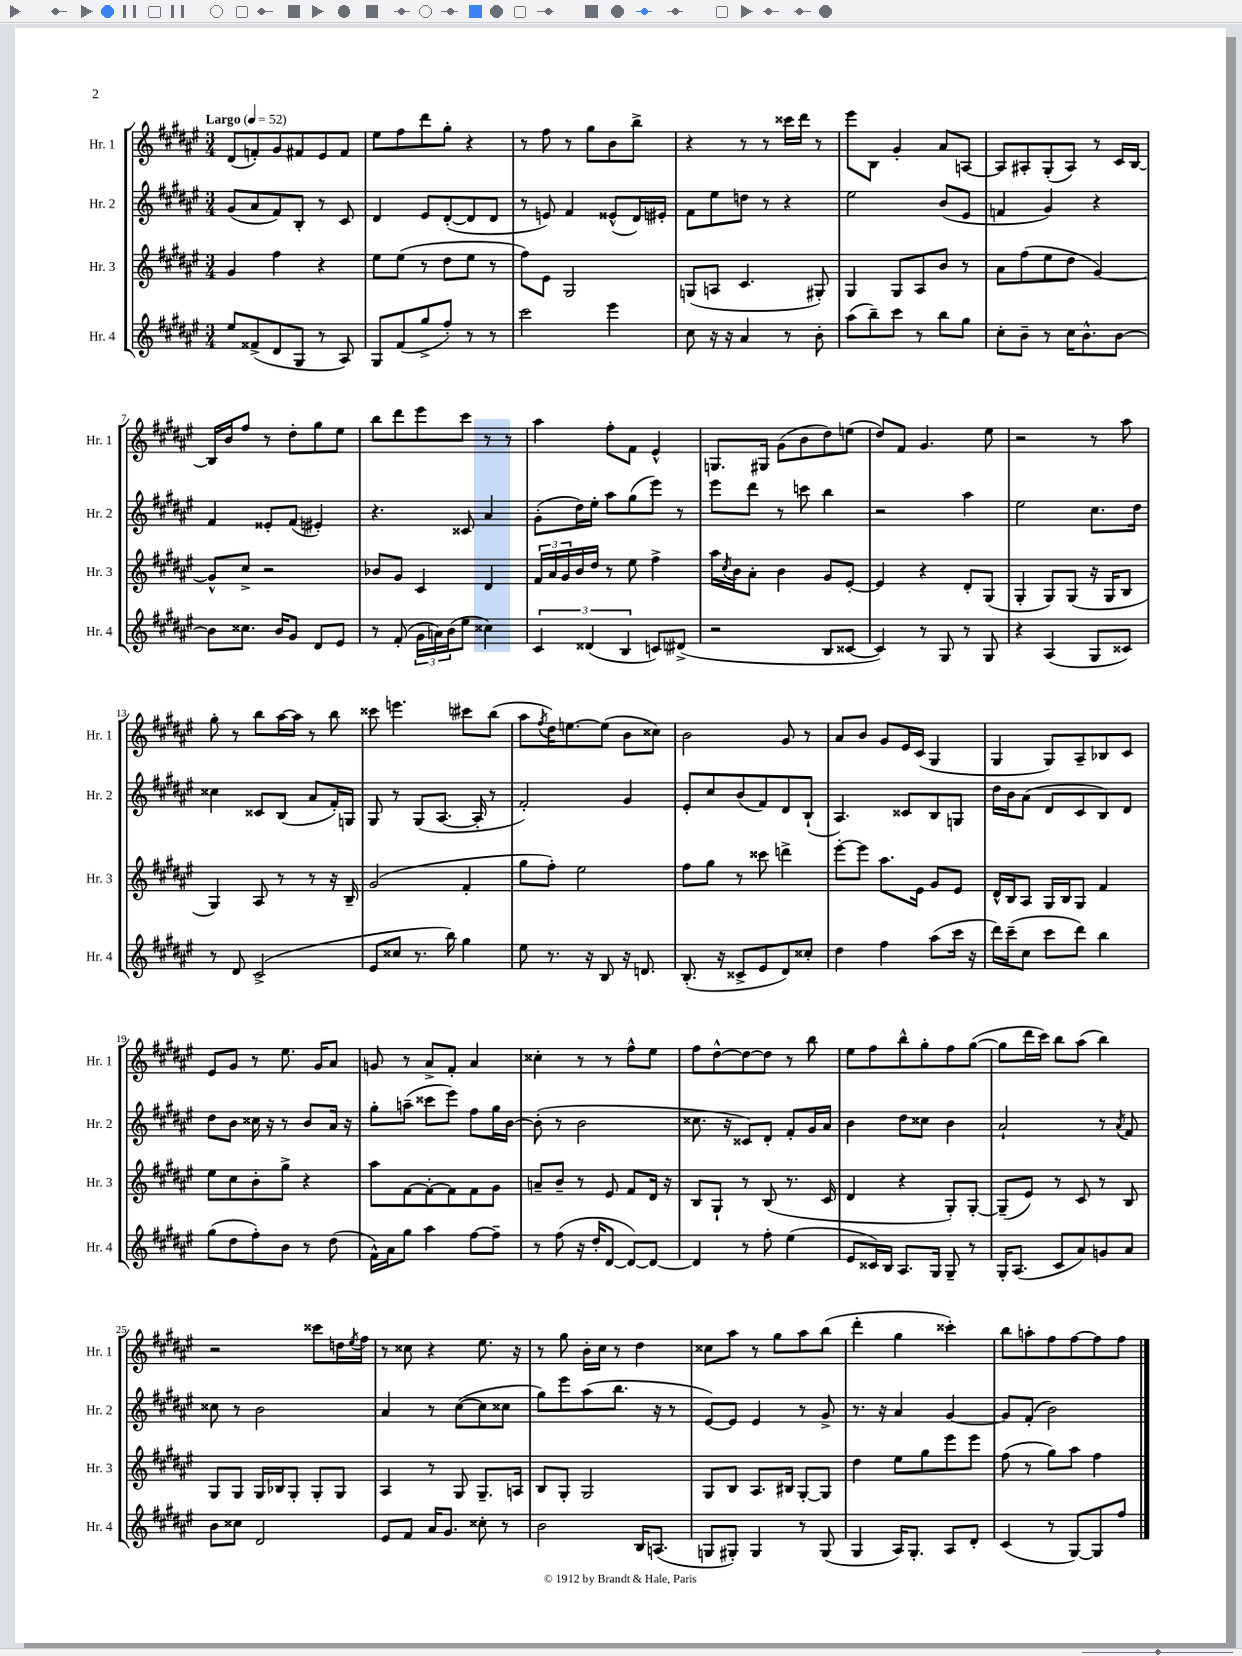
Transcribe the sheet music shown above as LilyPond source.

<<
\new StaffGroup <<
\new Staff = "s0" \with { instrumentName = "Hr. 1" shortInstrumentName = "Hr. 1" } {
    \clef treble \key fis \major \numericTimeSignature \time 3/4 \tempo "Largo" 4 = 52
    dis'8( f'8-.) gis'8 fis'8 eis'8 fis'8 |
    eis''8 fis''8 dis'''8 gis''8-. r4 |
    r8 fis''8 r8 gis''8 b'8 b''8-> |
    r4 r8 r8 cisis'''16 dis'''16 r8 |
    eis'''8 b8 gis'4-. ais'8 a8~ |
    a8 ais8-. gis8-.( ais8) r8 cis'16 b16~ |
    b16 b'16 fis''8 r8 dis''8-. gis''8 eis''8 |
    b''8 dis'''8 eis'''8 cis'''8 r8 r8 |
    ais''4 fis''8-. fis'8 eis'4-^ |
    g8. gis16 gis'8( b'8 dis''8) e''8( |
    dis''8) fis'8 gis'4. eis''8 |
    r2 r8 ais''8 |
    gis''8-. r8 b''8 ais''16~ ais''16 r8 b''8 |
    cisis'''8 e'''4. cis'''8 b''8( |
    ais''8 \acciaccatura { fis''8 } dis''16) e''8.~ e''8( b'8 cisis''8) |
    b'2 gis'8 r8 |
    ais'8 b'8 gis'8 eis'16 cis'16( gis4 |
    gis4 gis8) ais8-- bes8 cis'8 |
    eis'8 gis'8 r8 eis''8. gis'16 ais'8 |
    g'8 r8 ais'8-> fis'8-. ais'4 |
    cisis''4-. r8 r8 fis''8-^ eis''8 |
    fis''8 dis''8~-^ dis''8~ dis''8 r8 b''8 |
    eis''8 fis''8 b''8-^ gis''8-. fis''8 gis''8~( |
    gis''8 dis'''16 cis'''16) b''8 ais''8( b''4) |
    r2 cisis'''8 d''16 \acciaccatura { eis''8 } fis''16 |
    r8 cisis''8 r4 eis''8. r16 |
    r8 gis''8 b'16-. cis''16 r8 dis''4 |
    cisis''8 ais''8 r8 gis''8 ais''8 b''8( |
    dis'''4-. gis''4 cisis'''4-.) |
    b''8 a''8-. fis''8 fis''8~ fis''8 fis''8 \bar "|." |
}
\new Staff = "s1" \with { instrumentName = "Hr. 2" shortInstrumentName = "Hr. 2" } {
    \clef treble \key fis \major \numericTimeSignature \time 3/4
    gis'8( ais'8 fis'8) b8-. r8 cis'8 |
    dis'4 eis'8 dis'8~-.( dis'8 dis'8 |
    r8 e'8) fis'4 eisis'8-^( dis'16) eis'16-. |
    fis'8 eis''8 d''8 r8 r4 |
    eis''2 b'8( eis'8 |
    f'4 gis'4) r4 |
    fis'4 eisis'8-. fis'8( eis'4-.) |
    r4. cisis'8 ais'4 |
    gis'8-.( dis''16) eis''16-. ais''8 gis''8( eis'''8) r8 |
    eis'''8 dis'''8 r8 c'''8 b''4 |
    r2 ais''4 |
    eis''2 cis''8. dis''16 |
    cisis''4 cisis'8 b8( ais'8 fis'16-.) g16 |
    gis8 r8 gis8( ais8.~ ais16-. r8 |
    fis'2-.) gis'4 |
    eis'8-. cis''8 b'8( fis'8) dis'8 b8-!( |
    ais4.) cisis'8 b8 g8 |
    dis''16 b'16 ais'8( dis'8 cis'8 b8) dis'8 |
    dis''8 b'8 cisis''16 r16 r8 b'8 ais'16 r16 |
    gis''8-. a''8--( cisis'''8 eis'''8) fis''8 gis''16 b'16~ |
    b'8-.( r8 b'2 |
    cisis''8. r16 cisis'8) dis'8-. fis'8-. gis'16 ais'16 |
    b'4 dis''8 cisis''8 b'4 |
    ais'2-! r8 \acciaccatura { ais'8 } fis'8 |
    cisis''8 r8 b'2 |
    ais'4 r8 cis''8~( cis''8 cisis''8 |
    gis''8) eis'''8 ais''8( b''8. r16 r8 |
    eis'8~) eis'8 eis'4 r8 gis'8-> |
    r8. r16 ais'4 gis'4~ |
    gis'8 fis'8-.( b'2) \bar "|." |
}
\new Staff = "s2" \with { instrumentName = "Hr. 3" shortInstrumentName = "Hr. 3" } {
    \clef treble \key fis \major \numericTimeSignature \time 3/4
    gis'4 fis''4 r4 |
    eis''8 eis''8( r8 dis''8 eis''8 r8 |
    fis''8) eis'8 gis2 |
    g8( a8 cis'4. gis8-.) |
    gis4 gis8 ais8 b'8 r8 |
    ais'8 fis''8( eis''8 dis''8 gis'4~) |
    gis'8-^ cis''8-> r2 |
    bes'8 gis'8 cis'4 dis'4 |
    \tuplet 3/2 { fis'16 ais'16 gis'16 } b'16 dis''16 r8 eis''8 fis''4-> |
    ais''16 \acciaccatura { cis''8 } b'16 ais'8-. b'4 gis'8 eis'8~-. |
    eis'4 r4 dis'8-. gis8( |
    gis4-. gis8) gis8( r16 gis16 b8 |
    gis4) ais8 r8 r8 r16 b16-- |
    gis'2( fis'4-. |
    gis''8 fis''8-.) eis''2 |
    fis''8 gis''8 r8 cisis'''8 d'''4-> |
    eis'''8~-. eis'''8 ais''8. eis'16 gis'8 eis'8 |
    dis'16-^ b16 ais8 gis16 b16 gis8 fis'4 |
    eis''8 cis''8 b'8-. gis''8-> r4 |
    ais''8 fis'8~ fis'8~-. fis'8 fis'8 gis'8 |
    a'8-- b'8-- r8 eis'8 fis'8 dis'16 r16 |
    b8 gis8-! r8 b8( r8. cis'16 |
    dis'4 r4 gis8-.) gis8~-. |
    gis8--( eis'8) r8 cis'8 r8 b8 |
    gis8 gis8 gis16 bes16 gis8-. gis8-. gis8 |
    ais4 r8 gis8 gis8.-- a16 |
    b8 gis8-. gis2 |
    gis8 b8 ais8. bis16 gis8~-. gis8 |
    dis''4 eis''8 gis''8 eis'''8 eis'''8 |
    fis''8( r8 gis''8) ais''8 fis''4 \bar "|." |
}
\new Staff = "s3" \with { instrumentName = "Hr. 4" shortInstrumentName = "Hr. 4" } {
    \clef treble \key fis \major \numericTimeSignature \time 3/4
    eis''8 fisis'8->( dis'8 gis8 r8 ais8) |
    gis8 fis'8( gis''8-> fis''8-.) r8 r8 |
    cis'''2 eis'''4 |
    cis''8 r16 r16 ais'4 r8 b'8-. |
    ais''8( b''8--) cis'''8 r8 b''8 gis''8 |
    cis''8-. b'8-- r8 cis''16 b'8.-^ b'8~ |
    b'8 cisis''8. b'16 gis'8 dis'8 eis'8 |
    r8 fis'8-.( \tuplet 3/2 { gis'16 a'16) b'16( } eis''8 cisis''4) |
    \tuplet 3/2 { cis'4 disis'4( b4 } c'8) dis'8->( |
    r2 b8 cisis'8~ |
    cisis'4) r8 gis8 r8 gis8 |
    r4 ais4( gis8 cisis'8) |
    r8 dis'8 cis'2->( |
    eis'8 cisis''8 r8. b''16) gis''4 |
    eis''8 r8. r16 b8 r16 d'8. |
    b8.-.( r16 cisis'8-> eis'8 dis'8) cisis''8-. |
    dis''4 fis''4 ais''8( cis'''16 r16 |
    dis'''16) cis'''16--( cis''8 cis'''8 dis'''8) b''4 |
    gis''8( dis''8 fis''8-.) b'8 r8 dis''8( |
    fis'16-^) ais'16 gis''8 ais''4 fis''8~ fis''8-- |
    r8 fis''8( r16 dis''16-. dis'8~ dis'8~) dis'8~ |
    dis'4 r8 fis''8-. eis''4( |
    eis'8 cisis'16) b16 ais8. gis16 gis8-- r8 |
    gis16-. ais8.( cis'8 ais'8) g'8 ais'8 |
    b'8 cisis''8 dis'2 |
    eis'8 fis'8 ais'16 gis'8. cisis''8-. r8 |
    b'2 b16 a8.( |
    g8 gis8-.) gis4 r8 gis8( |
    gis4 ais16) gis8.-. ais8 dis'8-. |
    cis'4( r8 gis8~) gis8 fis''8 \bar "|." |
}
>>
>>
